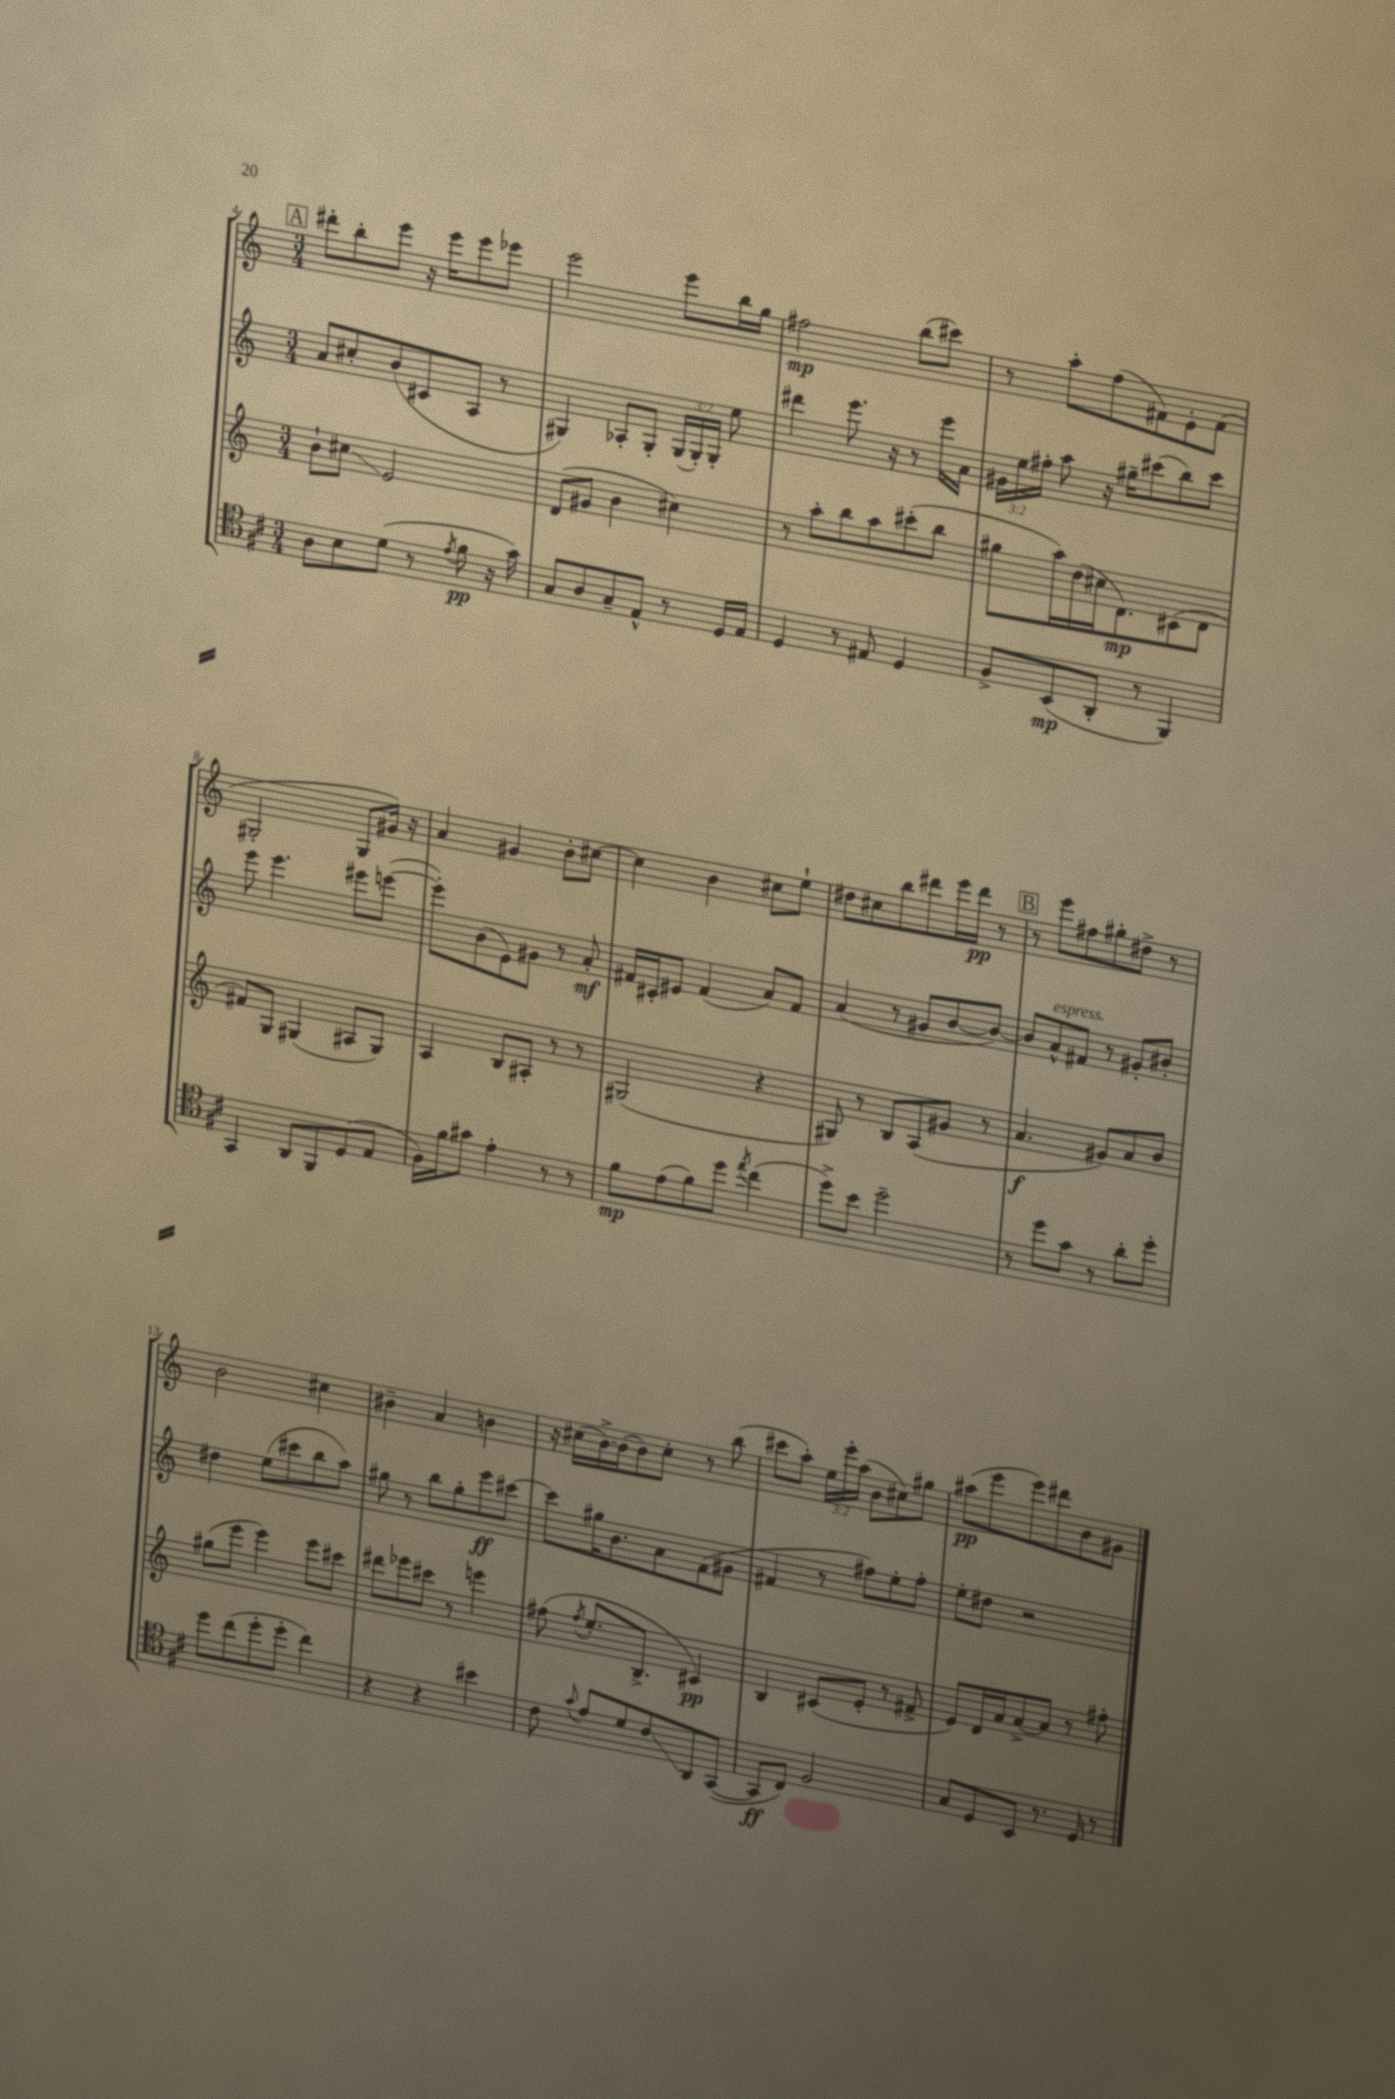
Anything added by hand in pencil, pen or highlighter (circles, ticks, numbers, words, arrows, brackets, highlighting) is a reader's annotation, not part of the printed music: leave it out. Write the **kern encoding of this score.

**kern	**kern	**kern	**kern
*staff4	*staff3	*staff2	*staff1
*clefC4	*clefG2	*clefG2	*clefG2
*k[f#c#]	*k[]	*k[]	*k[]
*M3/4	*M3/4	*M3/4	*M3/4
8A\L	8b`\L	8a/L	8ddd#'\L
8B\	8cc#\J	8cc#'/	8bb'\
(8d\J	2e/	(8b/	8eee\J
8r	.	8c#/	16r
.	.	.	16eee\LK
8qe/	.	.	.
8f#\	.	8A/J	8eee\
16r	.	8r	8eee-\J
16g\)	.	.	.
=	=	=	=
8G/L	(8d/L	4G#/)	2eee\
8A/	8g#/J	.	.
8G~/	4b\	8A-'/L	.
8E^^/J	.	8G#'/J	.
8r	4cc#\)	(24G#/LL	8eee\L
.	.	24G#'/)	.
.	.	24G#'/JJ	.
16D/LL	.	8ee\	16bb\L
16E/JJ	.	.	16gg\JJ
=	=	=	=
4D/	8r	4ddd#\	2ff#\
.	8aa'\L	.	.
8r	8bb\	8.eee\	.
8E#/	8aa\	.	.
.	.	16r	.
4D/	(8ccc#'\	8r	(8bb\L
.	8bb\J	16eee\LL	8ccc#\J)
.	.	16a\JJ	.
=	=	=	=
8F#^/L	8gg#\L	24g#\LL	8r
.	.	24ee\	.
.	.	24ff#'\JJ	.
(8BB/	16aa\L)	8aa\	8aa'\L
.	(16dd\	.	.
8AA'/J	16cc#\J	16r	(8ff\
.	8.d\)	16gg#~\LK	.
8r	.	(8ccc#\	8f#\)
4FF#/)	(8c#\	8bb\)	8e'\
.	8d\J	8ccc#\J	(8f#\J
=	=	=	=
4GG/	8f#/L)	8eee\	2G#'/
.	8G/J	4.eee\	.
8AA/L	(4G#/	.	.
8FF#/	.	.	.
(8D/	8A#/L	8eee#\L	8G#/L
8E/J	8G#/J)	([8eee\J	16g#/Jk)
.	.	.	16r
=	=	=	=
16F#\LL)	4A/	8eee'\]L)	4a/
16f#\J	.	.	.
8g#\J	.	(8b\	.
4e'\	8B/L	8e\)	4g#/
.	8A#'/J	8g#\J	.
8r	8r	8r	8b'\L
8r	8r	8a'/	[8cc#\J
=	=	=	=
8f#\L	(2G#/	16f#/LL	4cc#\]
.	.	16c#'/J	.
(8e\	.	8e#/J	.
8f#\)	.	(4f#/	4b\
8dd\J	.	.	.
8qee/	.	.	.
(4cc#\	4r	8a/L)	8cc#\L
.	.	8f#/J	8ee`\J
=	=	=	=
8dd^\L)	8G#/)	(4a/	8dd#\L
8b\J	8r	.	8cc#\
2dd~\	8B/L	8r	8bb\
.	(8A/	8g#/L	8ddd#\
.	8g#/J	[8b/	16eee\L
.	.	.	16ddd#\JJ
.	8r	8b/_J)	8r
=	=	=	=
8r	4.a/	8b/]L	8r
8dd\L	.	8a^^/	8eee\L
8g\J	.	8f#/J	8ff#\
8r	8g#/L)	8r	8gg#'\
8a'\L	8a/	8g#'/L	8dd#^\J
8dd'\J	8b/J	8b#'/J	8r
=	=	=	=
8dd\L	(8gg#\L	4dd#\	2b\
(8cc#\	8eee\J	.	.
8dd'\	4eee\)	(8ee\L	.
8dd'\J	.	8ccc#\	.
4cc#\)	8eee\L	8bb\	4cc#\
.	8ccc#\J	8aa\J)	.
=	=	=	=
4r	8ddd#\L	8gg#\	4b#~\
.	8eee-\	8r	.
4r	8ccc#\J	8bb\L	4a/
.	8r	8gg#'\	.
4b#\	4eee\	8eee\	4b\
.	.	[8ccc#\J	.
=	=	=	=
8c#\	(8ff#\	8ccc#\]L	16r
.	.	.	(16cc#\LL
8qqg/	8qff#/	.	.
8e/L	8.ee'/L	16gg#\K	[16b^\)
.	.	8.b\	(16b\]J
8d/	.	.	8b\)
.	8.B^/J	.	.
8c#/	.	8a\	8cc#'\J
8AA/	4c#/)	(8f\	8r
([8GG/J	.	8g#\J	(8bb\
=	=	=	=
8GG/]L	4B/	4f#/	8ccc#\L
8C#/J)	.	.	8aa'\J)
2F#/	(8c#/L	8r	24ee\LL
.	.	.	24eee'\
.	.	.	(24aa\JJ
.	8e'/J	8ff#\L)	8b\L
.	8r	8ee'\	8cc#\)
.	8f#^/	8ff#'\J	8gg#\J
=	=	=	=
8G/L	8e/L)	8ee'\L	(8aa#\L
8D/	16d/L	8dd#\J	8eee\
.	16a/J	.	.
8BB/J	[8a^/	2r	8eee\)
8.r	8a/]J	.	8ddd#\
.	8r	.	8b\
16D/	.	.	.
8r	8ff#'\	.	8g#\J
==	==	==	==
*-	*-	*-	*-
